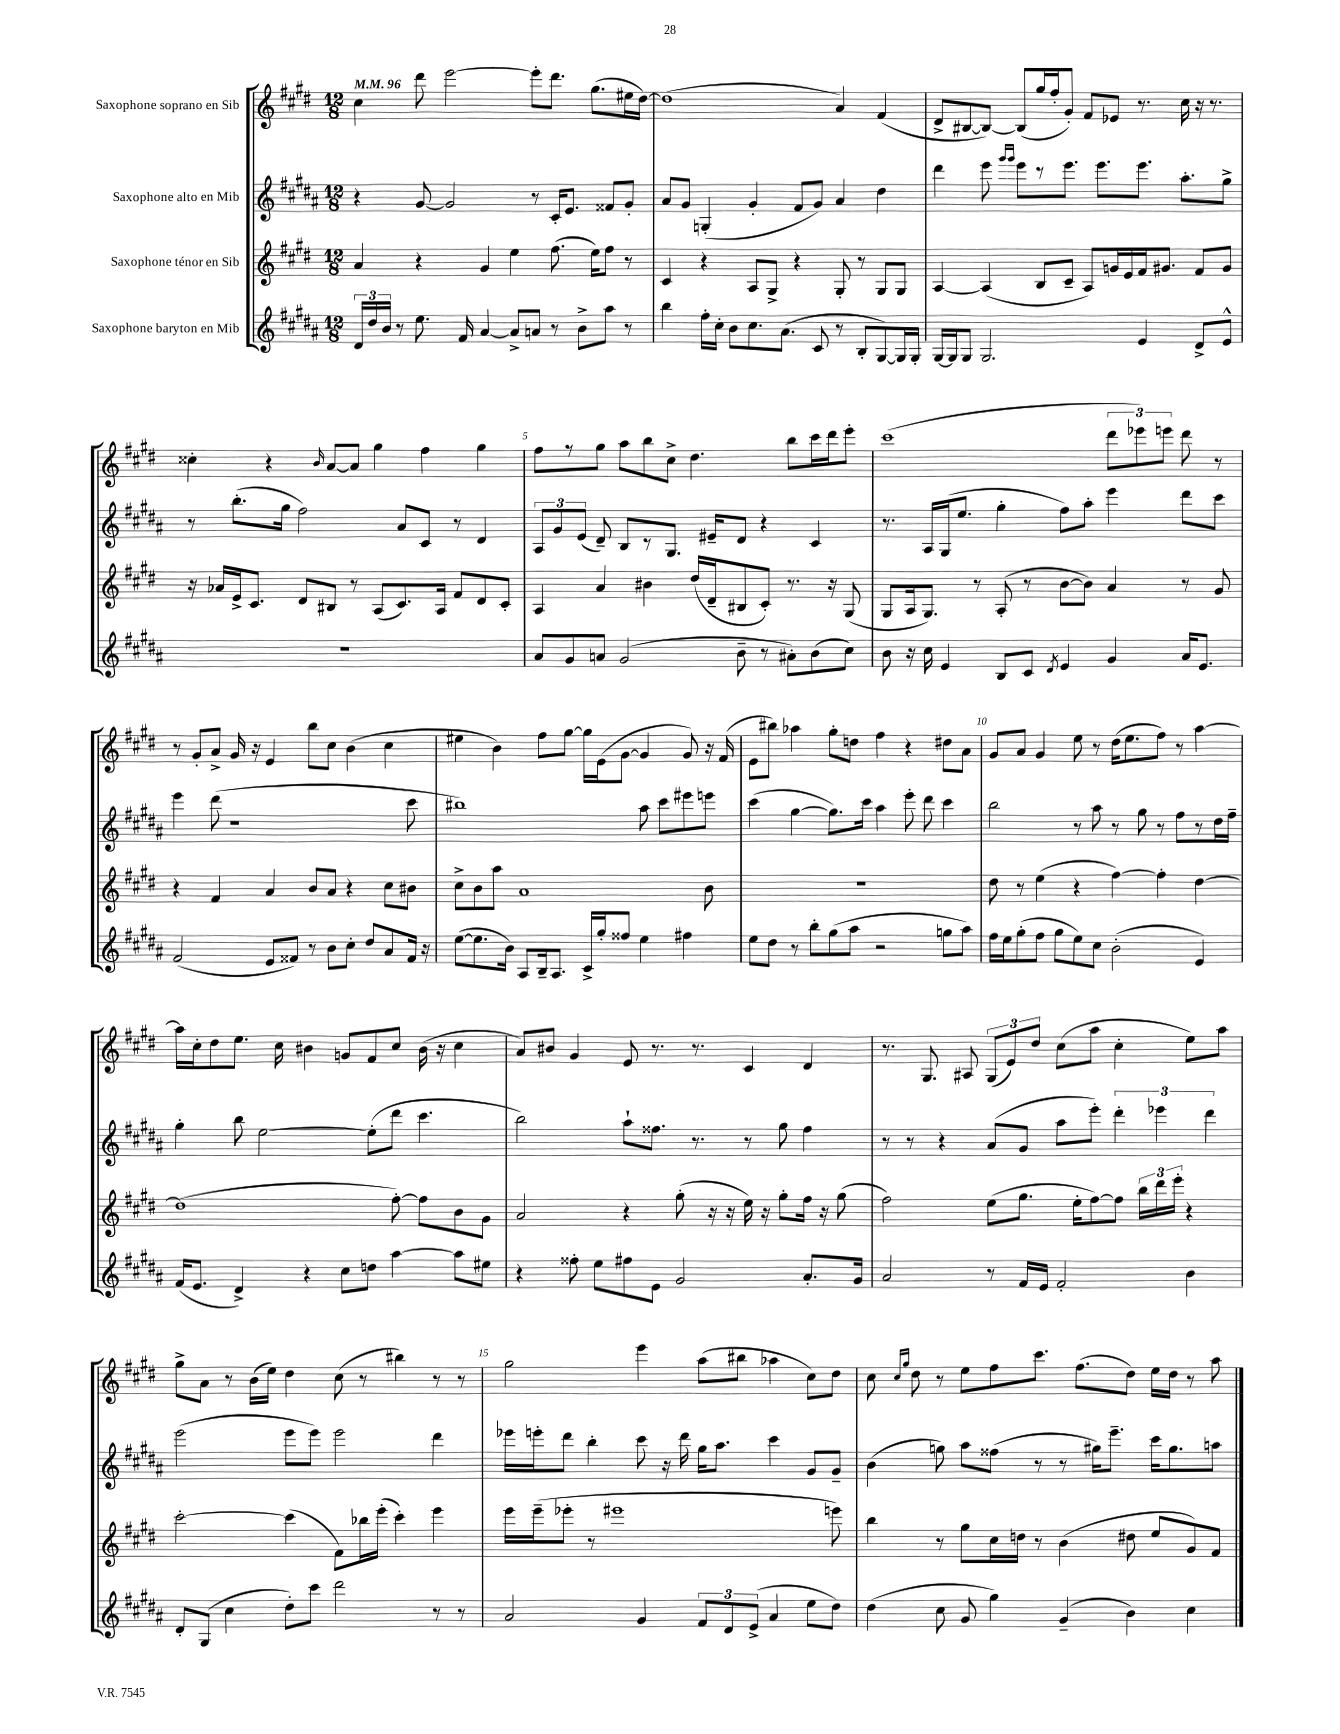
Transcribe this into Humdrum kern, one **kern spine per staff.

**kern	**kern	**kern	**kern
*part4	*part3	*part2	*part1
*staff4	*staff3	*staff2	*staff1
*I"Saxophone baryton en Mib	*I"Saxophone ténor en Sib	*I"Saxophone alto en Mib	*I"Saxophone soprano en Sib
*clefG2	*clefG2	*clefG2	*clefG2
*k[f#c#g#d#a#]	*k[f#c#g#d#]	*k[f#c#g#d#a#]	*k[f#c#g#d#]
*M12/8	*M12/8	*M12/8	*M12/8
*MM96	*MM96	*MM96	*MM96
=1	=1	=1	=1
24d#/LL	4a/	4r	4cc#\
24dd#/	.	.	.
24b/JJ	.	.	.
8r	.	.	.
8.ee\	4r	[8g#/	8ddd#\
.	.	2g#/]	[2eee\
16f#/	.	.	.
[4a#/	4g#/	.	.
8a#^/L]	4ee\	.	.
8an/J	.	8r	8eee'\L]
8r	(8.ff#\	16c#'/KL	8.ddd#\J
.	.	8.e/J	.
8b^\L	.	.	.
.	16ee\KL)	.	(8.gg#\L
8aa#\J	8ff#\J	8f##X/L	.
8r	8r	8g#'/J	16ee#X\L
.	.	.	[16dd#\JJ)
=2	=2	=2	=2
4bb\	4c#/	8a#/L	(1dd#]
.	.	8g#/J	.
16ff#'\LL	4r	(4Gn'/	.
16cc#'\JJ	.	.	.
8b\L	.	.	.
8.cc#\	8A/L	4g#'/	.
.	8G#^/J	.	.
(8.a#\J	.	.	.
.	4r	8f#/L	.
8c#/	.	8g#/J)	.
8r	8G#'/	4a#/	4a/)
8B'/L	8r	.	.
[8G#/)	8G#/L	4dd#\	(4f#/
16G#/L]	8G#/J	.	.
16G#'/JJ	.	.	.
=3	=3	=3	=3
[16G#/LL	[4A/	4ddd#\	8d#^/L
16G#/J]	.	.	.
8G#/J	.	.	[8B#X/
2.G#/	(4A/]	8eee\	8B#/J_)
.	.	16qqggg#/LL	.
.	.	16qqggg#/JJ	.
.	.	8eee\L	(8B#/L]
.	8B/L	8r	16gg#/L
.	.	.	16ff#'/J
.	8c#~/J	8.eee\J	8g#'/J)
.	8A/L)	.	8f#/L
.	.	8.eee\L	.
.	16gn/L	.	8e-X/J
.	16e/	.	.
4e/	16f#/J	8.eee\J	8.r
.	8.g#X/J	.	.
.	.	8.aa#'\L	16cc#\
8d#^/L	8f#/L	.	16r
.	.	.	8.r
8e^^/J	8g#/J	8gg#^\J	.
!!LO:LB:g=z
=4	=4	=4	=4
1.r	16r	8r	4cc##X'\
.	16a-X/LL	.	.
.	16e^/J	(8.bb'\L	.
.	8.c#/J	.	.
.	.	.	4r
.	.	16gg#\Jk	.
.	8d#/L	2ff#\)	.
.	.	.	16qqb/
.	8B#X/J	.	[8a/L
.	8r	.	8a/J]
.	(8A/L	.	4gg#\
.	8.c#/)	8a#/L	.
.	.	8c#/J	4ff#\
.	16A/Jk	.	.
.	8f#/L	8r	.
.	8d#/	4d#/	4gg#\
.	8c#'/J	.	.
=5	=5	=5	=5
8a#/L	4A/	12A#/L	8ff#\L
.	.	12g#/	.
8g#/	.	.	8r
.	.	(12e/J	.
8an/J	4a/	8d#~/)	8gg#\J
(2g#/	.	8B/L	8aa\L
.	4b#X\	8r	8bb\
.	.	8.G#/J	8cc#^\J
.	(16dd#/LL	.	4.dd#\
.	16d#~/J	16e#X~/KL	.
8b~\	8B#X/	8d#/J	.
8r	8c#'/J)	4r	.
8a#X'\L)	8.r	.	8bb\L
(8b\	.	4c#/	16ccc#\L
.	16r	.	16ddd#\J
8cc#\J)	(8G#/	.	8eee'\J
=6	=6	=6	=6
8b\	8G#/L	8.r	(1ccc#
16r	16A/k	.	.
16cc#\	8.G#/J)	16A#/LL	.
4e/	.	(16G#/J	.
.	.	8.ee/J	.
.	8r	.	.
8B/L	(8A'/	4gg#'\	.
8c#/J	8r	.	.
8qd#/	.	.	.
4e/	[8b\L	8ff#\L)	.
.	8b\J])	8aa#'\J	.
4g#/	4a/	4eee\	12ddd#\L
.	.	.	12eee-X\)
.	.	.	12eeen\J
16a#/KL	8r	8ddd#\L	8ddd#\
8.e/J	.	.	.
.	8g#/	8ccc#\J	8r
!!LO:LB:g=z
=7	=7	=7	=7
(2f#/	4r	4eee\	8r
.	.	.	8g#'/L
.	4f#/	(8ddd#\	8a^/J
.	.	1r	16g#/
.	.	.	16r
8e/L	4a/	.	4e/
8f##X/J)	.	.	.
8r	8b/L	.	8bb\L
8b\L	8a/J	.	8cc#\J
8cc#'\J	4r	.	(4b\
8dd#/L	.	.	.
8a#/	8cc#\L	.	4cc#\
16f##/Jk	8b#X\J	8ccc#\	.
16r	.	.	.
=8	=8	=8	=8
([8ee\L	8cc#^\L	1bb#X)	4ee#X\
8.ee\]	8b\	.	.
.	8aa\J	.	4b\)
16b\Jk)	.	.	.
8A#/L	1a	.	.
16B~/k	.	.	8ff#\L
8.A#/J	.	.	.
.	.	.	[8gg#\J
16c#^/LL	.	.	16gg#\LL]
16gg#'/J	.	.	(16e\J
8ff##X/J	.	.	[8g#\J
4ee\	.	8aa#\	4g#/]
.	.	8ccc#\L	.
4ff#X\	.	8eee#X\	8g#/)
.	8b\	8eeen\J	16r
.	.	.	(16f#/
=9	=9	=9	=9
8ee\L	1.r	(4ccc#\	8e\L
8dd#\J	.	.	8bb#X\J)
8r	.	[4gg#\	4aa-X\
8bb'\L	.	.	.
(8gg#\	.	8.gg#\L])	8gg#'\L
8aa#\J	.	.	8ddn\J
.	.	16ccc#\Jk	.
2r	.	4aa#\	4ff#\
.	.	8eee'\	4r
.	.	8ddd#\	.
8ggn\L	.	4ccc#\	8dd#X\L
8aa#\J)	.	.	8a\J
=10	=10	=10	=10
16ff#\LL	8dd#\	2bb\	8g#/L
16ee\J	.	.	.
(8gg#'\	8r	.	8a/J
8ff#\J	(4ee\	.	4g#/
8gg#\L	.	.	.
8ee\)	4r	8r	8ee\
8cc#\J	.	8aa#\	8r
(2b'\	[4ff#\)	8r	(16dd#\KL
.	.	.	8.ee\
.	.	8gg#\	.
.	4ff#'\]	8r	8ff#\J)
.	.	8ff#\L	8r
4e/)	[4dd#\	8r	[4aa\
.	.	16dd#\L	.
.	.	16ff#~\JJ	.
!!LO:LB:g=z
=11	=11	=11	=11
(16f#/KL	(1dd#]	4gg#'\	16aa\LL]
8.e/J	.	.	16cc#'\J
.	.	.	8dd#\
4d#^/)	.	8bb\	8.ee\J
.	.	[2ee\	.
.	.	.	16cc#\
4r	.	.	4b#X\
8cc#\L	.	.	8gn/L
8ddn\J	.	(8ee'\L]	8f#/
[4aa#\	[8ff#'\)	8ddd#\J	8cc#/J
.	8ff#\L]	4.ccc#\	(16b#\
.	.	.	16r
8aa#\L]	8b\	.	4cc#\
8ee#X\J	8g#\J	.	.
=12	=12	=12	=12
4r	2a/	2bb\)	8a/L)
.	.	.	8b#X/J
8ff##X'\	.	.	4g#/
8ee\L	.	.	.
8ff#X\	4r	8aa#`\L	8e/
8e\J	.	8.ff##X\J	8.r
2g#/	(8gg#'\	.	.
.	.	8.r	8.r
.	16r	.	.
.	16r	.	.
.	16ee\)	8r	4c#/
.	16r	.	.
.	8gg#'\L	8gg#\	.
8.a#'/L	16ff#\Jk	4ff##\	4d#/
.	16r	.	.
.	(8gg#\	.	.
16g#/Jk	.	.	.
=13	=13	=13	=13
2a#/	2ff#\)	8r	8.r
.	.	8r	.
.	.	.	8.G#/
.	.	4r	.
.	.	.	8A#X/
8r	(8ee\L	(8a#/L	(12G#/L
.	.	.	12e/)
16f#/LL	8.gg#\J	8g#/J	.
.	.	.	12dd#/J
16e/JJ	.	.	.
2f#'/	.	8aa#\L	(8cc#\L
.	16ee'\KL	.	.
.	[8ff#\)	8eee'\J)	8aa\J
.	8ff#\J]	6ddd#'\	4cc#'\
.	24bb\LL	.	.
.	24ddd#\	6eee-X\	.
.	24eee'\JJ	.	.
4b\	4r	.	8ee\L)
.	.	6ddd#\	.
.	.	.	8aa\J
!!LO:LB:g=z
=14	=14	=14	=14
8d#'/L	[2ccc#'\	(2eee\	8gg#^\L
(8G#/J	.	.	8a\J
4cc#\	.	.	8r
.	.	.	(16b\LL
.	.	.	16ee\JJ)
8dd#'\L)	(4ccc#\]	8eee\L	4dd#\
8ccc#\J	.	8eee\J)	.
2ddd#\	8f#\L)	2eee\	(8cc#\
.	16bb-X\L	.	8r
.	(16eee'\JJ	.	.
.	4ccc#'\)	.	4bb#X\)
8r	4eee\	4ddd#\	8r
8r	.	.	8r
=15	=15	=15	=15
2a#/	16eee\LL	16eee-X\LL	2gg#\
.	(16eee~\J	16eeen'\J	.
.	8eee-X'\J	8ddd#\J	.
.	8r	4bb'\	.
.	1eee#X	.	.
4g#/	.	8ccc#\	4eee\
.	.	16r	.
.	.	16ddd#\	.
12f#/L	.	16gg#\KL	(8aa\L
.	.	8.aa#\J	.
12d#/	.	.	.
.	.	.	8bb#X\J
(12e^/J	.	.	.
4a#/	.	4ccc#\	4aa-X\
8ee\L	.	8g#/L	8cc#\L)
8dd#\J)	8eeen\)	8g#~/J	8dd#\J
=16	=16	=16	=16
(4dd#\	4bb\	(4b\	8cc#\
.	.	.	16qqcc#/LL
.	.	.	16qqgg#/JJ
.	.	.	8dd#\
8cc#\	8r	8ggn\)	8r
8g#/	8gg#\L	8aa#\L	8ee\L
4gg#\)	16cc#\L	(8ff##X\J	8ff#\
.	16ddn\JJ	.	.
.	8r	8r	8.ccc#\J
(4g#~/	(4b\	8r	.
.	.	.	(8.ff#\L
.	.	16gg#X\KL)	.
.	.	8.eee~\J	.
4b\)	8dd#X\	.	8dd#\J)
.	8ee/L	16ccc#\KL	16ee\LL
.	.	8.gg#\	16dd#\JJ
4cc#\	8g#/)	.	8r
.	8f#/J	8aan\J	8aa\
==	==	==	==
*-	*-	*-	*-
